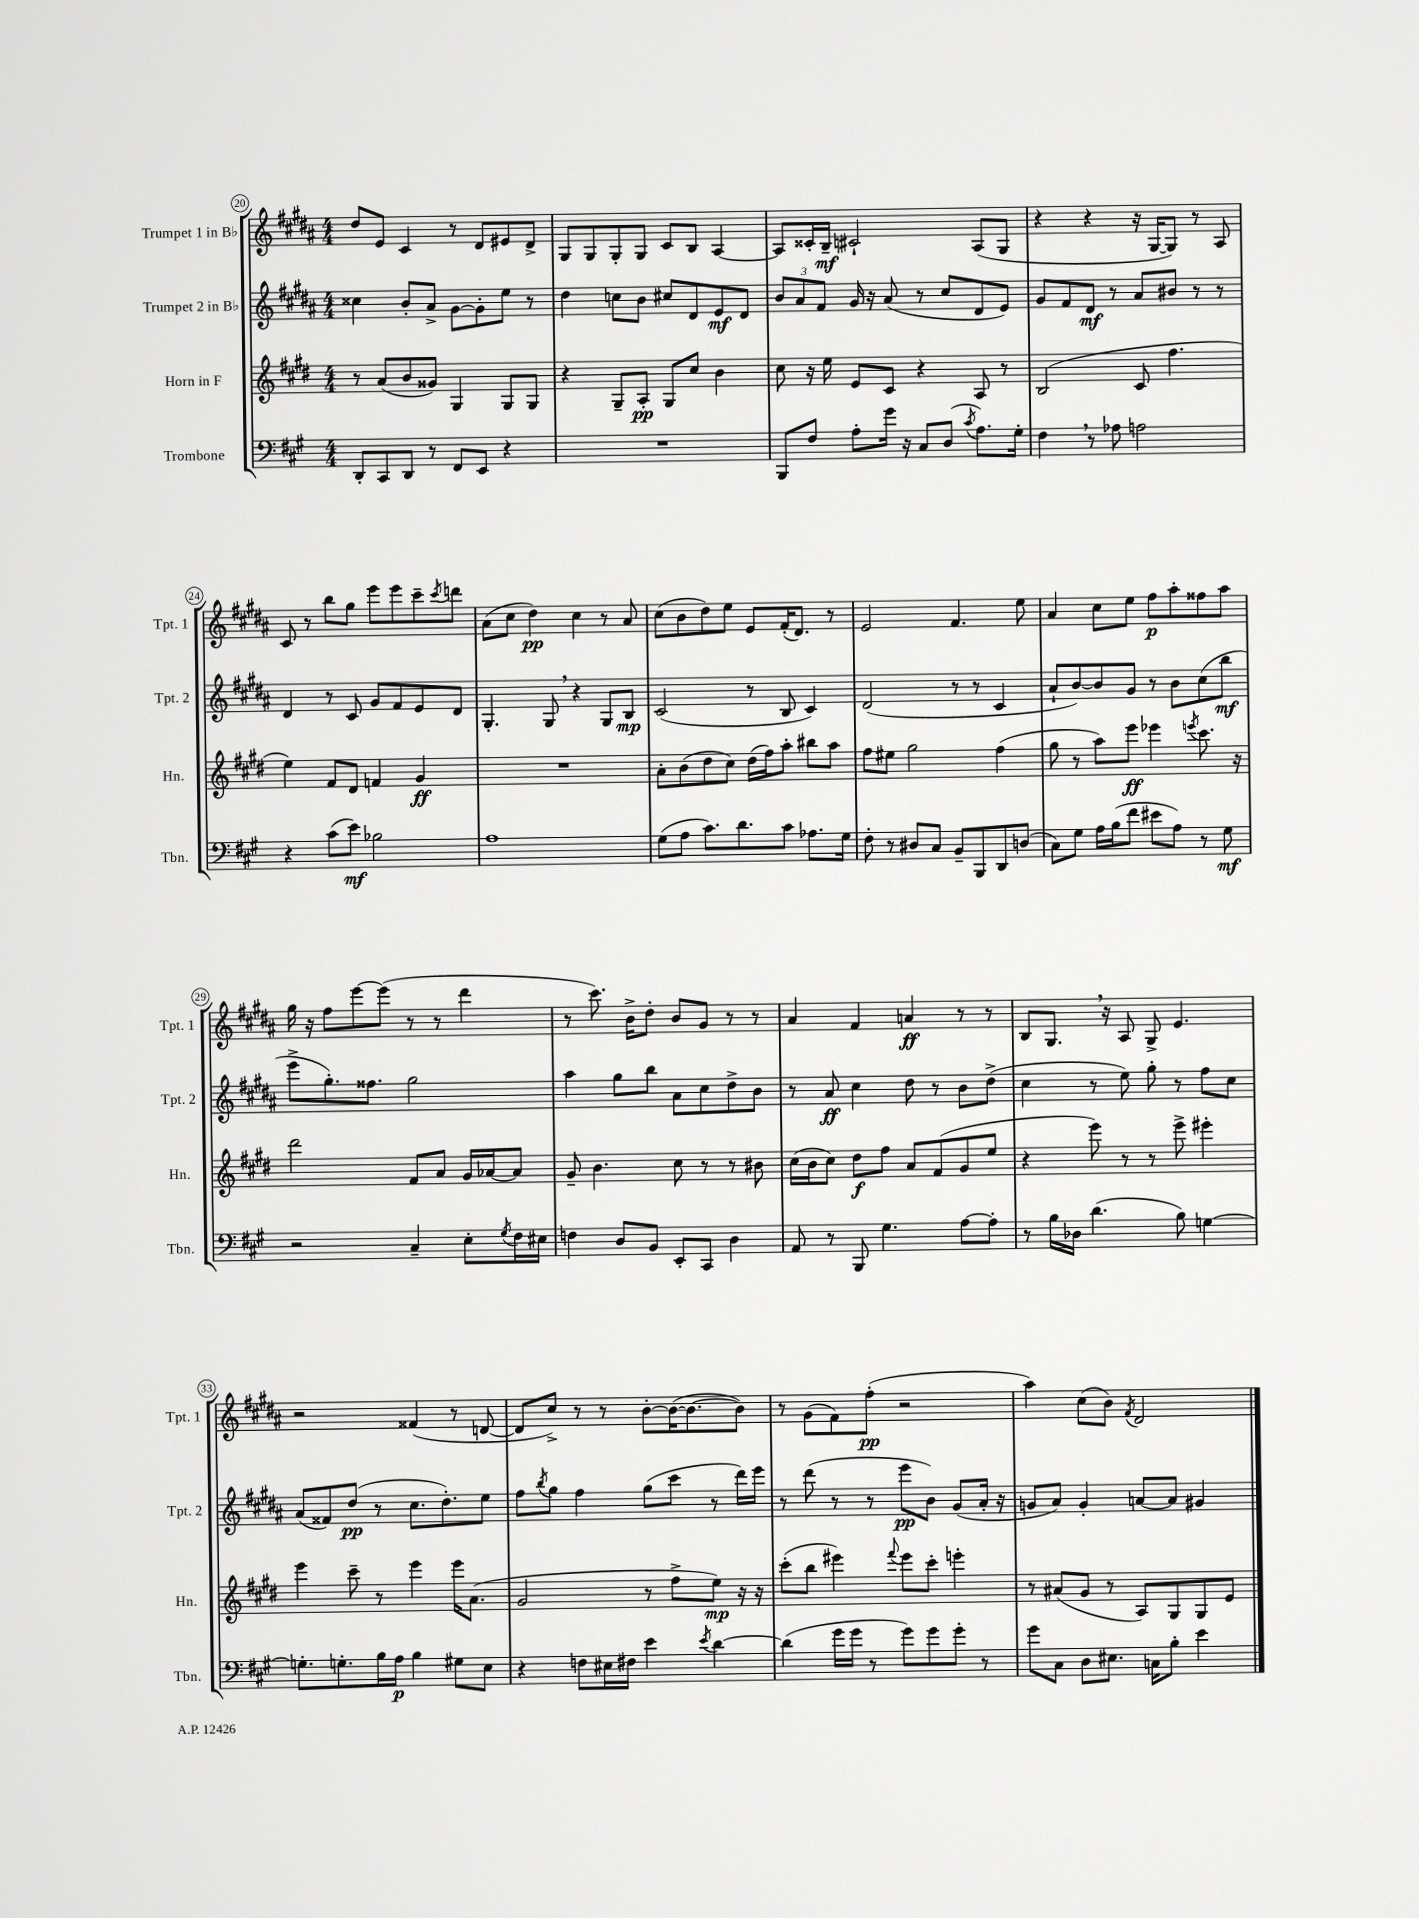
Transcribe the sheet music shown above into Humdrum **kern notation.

**kern	**kern	**kern	**kern
*staff4	*staff3	*staff2	*staff1
*clefF4	*clefG2	*clefG2	*clefG2
*k[f#c#g#]	*k[f#c#g#d#]	*k[f#c#g#d#a#]	*k[f#c#g#d#a#]
*M4/4	*M4/4	*M4/4	*M4/4
8DD'	8r	4cc##	8dd#
8CC#	(8a	.	8e
8DD	8b	8b'	4c#
8r	8g##)	8a#^	.
8FF#	4G#	[8g#	8r
8EE	.	8g#']	8d#
4r	8G#	8ee	8e#
.	8G#	8r	8d#^
=	=	=	=
1r	4r	4dd#	8G#
.	.	.	8G#
.	8G#~	8cc	8G#'
.	8A'	8b	8G#
.	8G#	8cc#	8c#
.	8cc#	8d#	8B
.	4b	8e	[4A#
.	.	8d#	.
=	=	=	=
8BBB	8cc#	12b	8A#]
.	.	12a#	.
8F#	16r	.	16c##'
.	.	12f#	.
.	16ee	.	16B~
8A'	8e	16g#	2c#`
.	.	16r	.
16g#	8c#	(8a#	.
16r	.	.	.
8C#	4r	8r	.
(8D	.	8cc#	.
8qc#	.	.	.
8.A)	8A	8d#	(8A#
.	8r	8e)	8G#
16G#'	.	.	.
=	=	=	=
4F#	(2B	8g#	4r
.	.	8f#	.
8r	.	8d#	4r
8A-	.	8r	.
2A	8c#	8a#	16r
.	.	.	[16G#
.	4.ff#	8b#	8G#])
.	.	8r	8r
.	.	8r	8A#
=	=	=	=
4r	4ee)	4d#	8c#
.	.	.	8r
(8c#	8f#	8r	8bb
8e)	8d#	8c#	8gg#
2B-	4f	8g#	8eee
.	.	8f#	8eee
.	4g#	8e	8ccc#~
.	.	.	8qccc#
.	.	8d#	8ddd
=	=	=	=
1A	1r	4.G#'	(8a#
.	.	.	8cc#
.	.	.	4dd#)
.	.	8G#	.
.	.	4r	4cc#
.	.	8G#	8r
.	.	8B	8a#
=	=	=	=
(8G#	8a'	(2c#	(8cc#
8A	(8b	.	8b
8.c#)	8dd#	.	8dd#)
.	8cc#)	.	8ee
8.d	.	.	.
.	(16dd#	8r	8e
.	16ff#)	.	.
8c#	8aa'	8B	(16f#'
.	.	.	8.d#)
8.A-	8bb#	4c#)	.
.	8aa	.	8r
16G#	.	.	.
=	=	=	=
8F#'	8ff#	(2d#	2e
8r	8ee#	.	.
8D#	2gg#	.	.
8C#	.	.	.
8BB~	.	8r	4.f#
8BBB	.	8r	.
8DD	(4ff#	4c#	.
(8D	.	.	8ee
=	=	=	=
8C#)	8gg#	8a#`	4a#
8G#	8r	[8b)	.
16A	8aa)	8b]	8cc#
(16B	.	.	.
8f#	8eee	8g#	8ee
8e#	4eee-	8r	8ff#
8A)	.	8b	8aa#'
.	8qeee	.	.
8r	8.ccc#	(8cc#	8ff##
8G#	.	8bb	8aa#
.	16r	.	.
=	=	=	=
2r	2ddd#	8eee^	16gg#
.	.	.	16r
.	.	8.gg#')	8ff#
.	.	.	[8eee
.	.	8.ff##	.
.	.	.	(8eee]
4C#~	8f#	2gg#	8r
.	8a	.	8r
8E'	16g#	.	4ddd#
.	[16a-	.	.
8qG#	.	.	.
16F#	8a-]	.	.
16E#	.	.	.
=	=	=	=
4F	8g#~	4aa#	8r
.	4.b	.	8.ccc#)
8D	.	8gg#	.
.	.	.	16b^
8BB	.	8bb	8dd#'
8EE'	8cc#	8a#	8b
8CC#	8r	8cc#	8g#
4D	8r	8dd#^	8r
.	8b#	8b	8r
=	=	=	=
8AA	(16cc#	8r	4a#
.	16b	.	.
8r	8cc#)	8a#	.
8BBB	8dd#	4cc#	4f#
4.G#	8ff#	.	.
.	8a	8dd#	4a
.	(8f#	8r	.
[8A	8g#	8b	8r
8A']	8ee	(8dd#^	8r
=	=	=	=
8r	4r	4cc#	8B
16B	.	.	8.G#
16D-	.	.	.
(4.d	8eee)	8r	.
.	.	.	16r
.	8r	8ee)	8A#
.	8r	8gg#'	8G#^
8B)	8eee^	8r	4.e
[4G	4eee#'	8ff#	.
.	.	8cc#	.
=	=	=	=
8.G']	4eee	(8a#	2r
.	.	8f##)	.
8.G'	.	.	.
.	8ccc#~	(8dd#	.
16B	8r	8r	.
16A	.	.	.
4B	4eee	8.cc#	(4f##
.	.	8.dd#')	.
8G#	16eee	.	8r
.	(8.a	.	.
8E	.	8ee	[8d
=	=	=	=
4r	2g#	8ff#	8d]
.	.	8qbb	.
.	.	8gg#	8cc#^)
8F	.	4ff#	8r
16E#	.	.	8r
16F#	.	.	.
4e	8r	(8gg#	[8b'
.	8ff#^	8ccc#	(16b_
.	.	.	8.b_
8qe	.	.	.
[4d	8ee)	8r	.
.	16r	16ddd#)	8b])
.	16r	16eee	.
=	=	=	=
(4d]	(8ccc#'	8r	8r
.	8bb	(8ddd#	(8g#
16g#	4eee#)	8r	8f#)
16g#	.	.	.
8r	.	8r	(8ff#'
.	8qqfff#	.	.
8g#)	8eee#	8eee	2r
8g#	8ccc#'	8b)	.
8g#'	4eee'	(8g#	.
8r	.	16a#'	.
.	.	16r	.
=	=	=	=
8g#	8r	8g	4aa#)
8C#	(8a#	8a#)	.
8D	8g#	4g'	(8cc#
8.E#	8r	.	8b)
.	.	.	8qf#
.	8A)	[8a	2d#
16C	.	.	.
8B'	8G#	8a]	.
4e	8G#	4g#	.
.	8e	.	.
==	==	==	==
*-	*-	*-	*-
